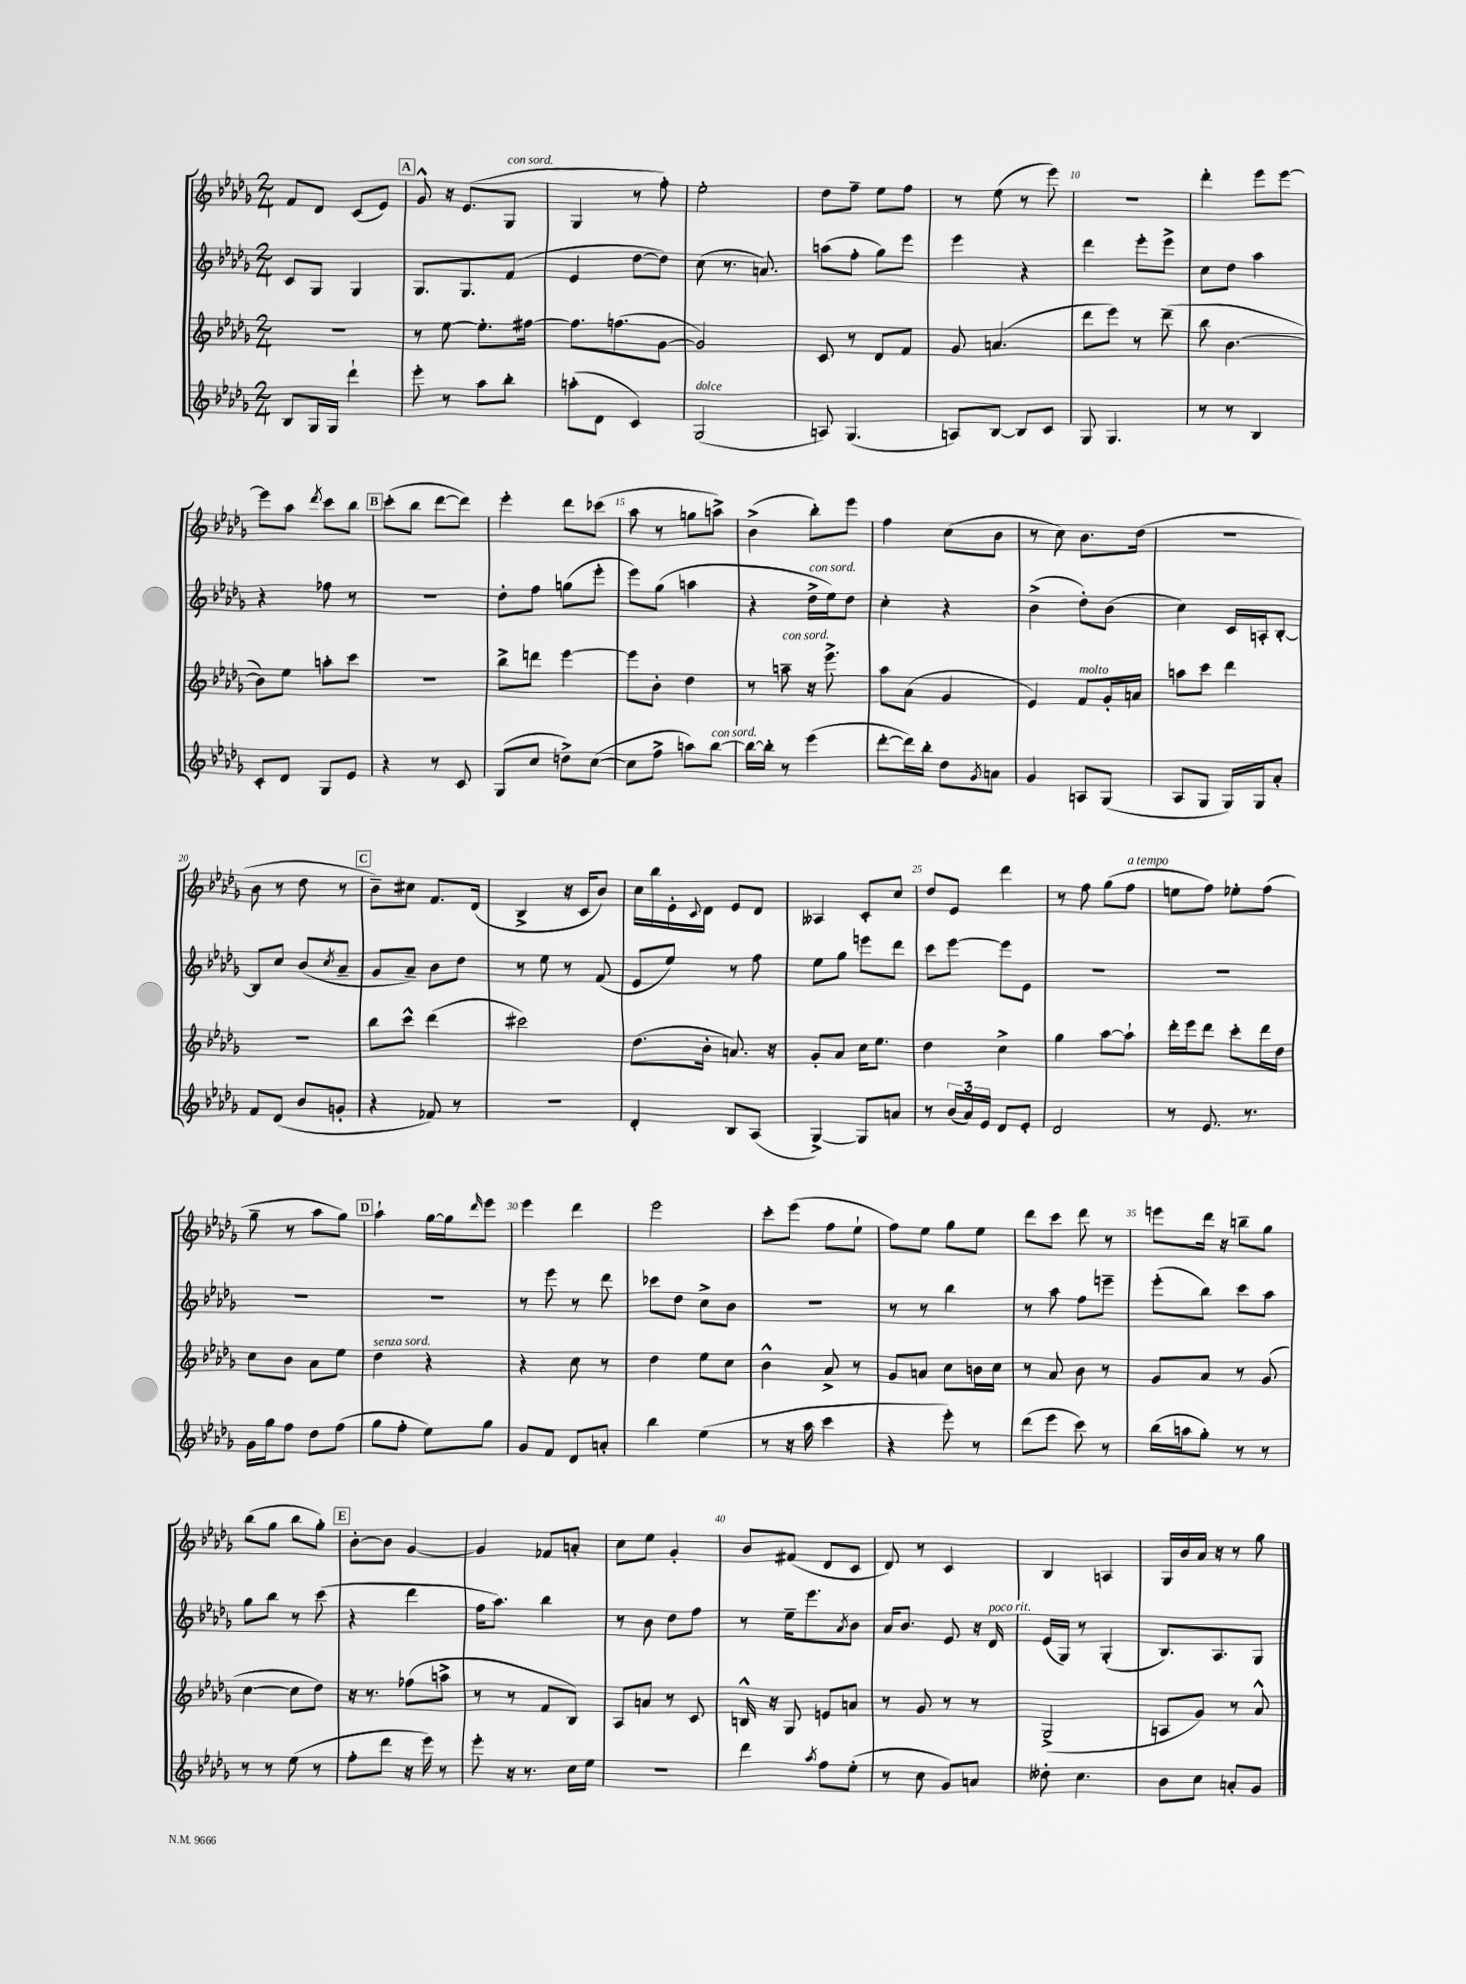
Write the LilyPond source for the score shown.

<<
\new StaffGroup <<
\new Staff = "s0" {
    \clef treble \key des \major \numericTimeSignature \time 2/4
    f'8 des'8 c'8( ees'8) |
    \mark \markup { \box "A" } ges'8-^ r16 ees'8.( ges8^\markup { \italic "con sord." } |
    ges4 r8 f''8-.) |
    ees''2-. |
    des''8 f''8-- ees''8 f''8 |
    r8 ees''8( r8 ees'''8) |
    R2 |
    des'''4-. ees'''8 ees'''8~ |
    ees'''8 aes''8 \acciaccatura { des'''8 } c'''8 bes''8 |
    \mark \markup { \box "B" } c'''8-.( bes''8 des'''8~ des'''8) |
    ees'''4-. des'''8 ces'''8( |
    aes''8 r8 g''8 a''8->) |
    bes'4->( bes''8-.) ees'''8 |
    f''4 c''8( bes'8 |
    r8 c''8) bes'8. des''16( |
    r2 |
    bes'8 r8 des''8 r8 |
    \mark \markup { \box "C" } bes'8--) cis''8 f'8. des'16( |
    bes4-> r16 c'16 bes'8) |
    c''16 bes''16 ees'16-. \appoggiatura { c'8 } des'16 ees'8 des'8 |
    aeses4 c'8-. c''8 |
    des''8 ees'8 des'''4 |
    r8 f''8 ges''8( f''8^\markup { \italic "a tempo" } |
    e''8 f''8) ees''8-. f''8( |
    ges''8-- r8 aes''8 ges''8) |
    \mark \markup { \box "D" } aes''4-! ges''16~ ges''16 \grace { des'''16 } ees'''8 |
    ees'''4 des'''4 |
    ees'''2 |
    c'''8-. ees'''8( f''8 ees''8-! |
    f''8) ees''8 ges''8 ees''8 |
    des'''8 c'''8 des'''8 r8 |
    e'''8 des'''16 r16 b''8-- ges''8 |
    bes''8( ges''8 bes''8 ges''8-.) |
    \mark \markup { \box "E" } bes'8~-. bes'8 ges'4~ |
    ges'4 fes'8 a'8-. |
    c''8 ees''8 ges'4-. |
    bes'8 fis'8( des'8 c'8 |
    des'8) r8 c'4 |
    bes4 a4 |
    ges16 bes'16 aes'16 r16 r8 ges''8 \bar "|." |
}
\new Staff = "s1" {
    \clef treble \key des \major \numericTimeSignature \time 2/4
    c'8 ges8 ges4 |
    \mark \markup { \box "A" } ges8. ges8. f'8( |
    ees'4 des''8~ des''8) |
    c''8( r8. a'8.) |
    a''8( f''8-. ges''8) ees'''8 |
    ees'''4 r4 |
    des'''4 ees'''8-. ees'''8-> |
    c''8 des''8 aes''4 |
    r4 fes''8 r8 |
    \mark \markup { \box "B" } R2 |
    des''8-. f''8 g''8( ees'''8-. |
    ees'''8) ges''8( a''4 |
    r4 des''16->^\markup { \italic "con sord." } ees''16) des''8 |
    c''4-. r4 |
    bes'4->( des''8-.) bes'8( |
    c''4) c'16 a16-. bes8~-. |
    bes8 c''8 bes'8( \acciaccatura { c''8 } aes'8-- |
    \mark \markup { \box "C" } ges'8 aes'8--) bes'8 des''8 |
    r8 ees''8 r8 f'8( |
    ees'8 ees''8) r8 f''8 |
    ees''8 ges''8 e'''8 des'''8 |
    c'''8 ees'''8~ ees'''8 ees'8 |
    R2 |
    R2 |
    R2 |
    \mark \markup { \box "D" } R2 |
    r8 ees'''8 r8 des'''8 |
    ces'''8 des''8 c''8-> bes'8 |
    R2 |
    r8 r8 bes''4 |
    r8 aes''8 f''8 e'''8-- |
    ees'''8-.( bes''8) c'''8 aes''8 |
    ges''8 bes''8 r8 c'''8( |
    \mark \markup { \box "E" } r4 des'''4 |
    f''16 aes''8.) bes''4 |
    r8 bes'8 des''8 f''8 |
    r8 ees''16-- ees'''8. \acciaccatura { aes'8 } bes'8 |
    aes'16 bes'8. ees'8 r16 des'16^\markup { \italic "poco rit." } |
    ees'16( ges16) r8 ges4-.( |
    bes8.) aes8. ges8 \bar "|." |
}
\new Staff = "s2" {
    \clef treble \key des \major \numericTimeSignature \time 2/4
    r2 |
    \mark \markup { \box "A" } r8 ees''8~ ees''8.-. fis''16~ |
    fis''8. f''8.( ges'8~ |
    ges'2) |
    c'8 r8 des'8 f'8 |
    ges'8 a'4.( |
    des'''8 ees'''8) r8 des'''8--( |
    bes''8 bes'4.~ |
    bes'8) ees''8 a''8-. c'''8 |
    \mark \markup { \box "B" } R2 |
    bes''8-> d'''8 ees'''4~ |
    ees'''8 bes'8-. des''4 |
    r8 a''8--^\markup { \italic "con sord." } r16 ees'''8.-> |
    aes''8 aes'8( ges'4 |
    ees'4) f'8^\markup { \italic "molto" } ges'16-. a'16 |
    a''8 c'''8 des'''4 |
    r2 |
    \mark \markup { \box "C" } bes''8 c'''8-^ des'''4( |
    cis'''2) |
    des''8.( bes'16-. a'8.) r16 |
    ges'8-. aes'8 c''16 ees''8. |
    des''4 c''4-> |
    ges''4 aes''8~ aes''8-! |
    des'''16-. ees'''16 des'''8 c'''8-. des'''16 des''16 |
    c''8 bes'8 aes'8 ees''8 |
    \mark \markup { \box "D" } des''4^\markup { \italic "senza sord." } r4 |
    r4 c''8 r8 |
    des''4 ees''8 c''8 |
    bes'4-^ aes'8-> r8 |
    ges'8 a'8 c''8 b'16 c''16 |
    r8 aes'8 bes'8 r8 |
    ges'8 aes'8 r8 ges'8( |
    c''4~ c''8 des''8) |
    \mark \markup { \box "E" } r16 r8. fes''8( a''8-> |
    r8 r8 f'8 bes8) |
    aes8 a'8 r8 c'8 |
    b16-^ r16 ges8 e'8 a'8 |
    r8 ges'8 r8 r8 |
    ges2->( |
    a8 ges'8) r8 aes'8-^ \bar "|." |
}
\new Staff = "s3" {
    \clef treble \key des \major \numericTimeSignature \time 2/4
    bes8 ges16 ges16 des'''4-! |
    \mark \markup { \box "A" } ees'''8-. r8 aes''8 bes''8-. |
    a''8-.( des'8 c'4) |
    ges2^\markup { \italic "dolce" }( |
    a8) ges4.( |
    a8) bes8~ bes8 c'8 |
    ges8 ges4. |
    r8 r8 bes4 |
    c'8-. des'8 ges8 ees'8 |
    \mark \markup { \box "B" } r4 r8 c'8 |
    ges8( c''8 d''8->) c''8~( |
    c''8 f''8-> a''8) bes''8~^\markup { \italic "con sord." } |
    bes''16~ bes''16-. r8 ees'''4( |
    des'''8~-. des'''16) bes''16-. des''8 \acciaccatura { ges'8 } a'8 |
    ges'4 a8 ges8( |
    aes8 ges8 ges16) ges16 aes'8-. |
    f'8 des'8( bes'8 g'8-. |
    \mark \markup { \box "C" } r4 fes'8) r8 |
    r2 |
    des'4-. bes8 aes8( |
    ges4~->) ges8 a'8 |
    r8 \tuplet 3/2 { bes'16( aes'16) ees'16 } des'8 ees'8-. |
    des'2 |
    r8 ees'8. r8. |
    ges'16 ges''16 f''8 des''8 f''8( |
    \mark \markup { \box "D" } ges''8 f''8-. ees''8) ges''8 |
    ges'8 f'8 des'8 a'8-. |
    bes''4 ees''4( |
    r8 r16 aes''16 c'''4 |
    r4 ees'''8-.) r8 |
    des'''8( ees'''8 c'''8) r8 |
    bes''16( a''16 ges''8-.) r8 r8 |
    r8 r8 ees''8( r8 |
    \mark \markup { \box "E" } f''8-. des'''8 r16 ees'''16) r8 |
    ees'''8-. r16 r8. c''16 ees''16 |
    R2 |
    des'''4 \acciaccatura { aes''8 } f''8 ees''8-.( |
    r8 c''8 ges'8) a'8 |
    deses''8-. c''4. |
    bes'8 c''8 a'8-. ges'8 \bar "|." |
}
>>
>>
\layout { \context { \Score currentBarNumber = #4 \override BarNumber.break-visibility = ##(#f #t #t) barNumberVisibility = #(every-nth-bar-number-visible 5) } }
